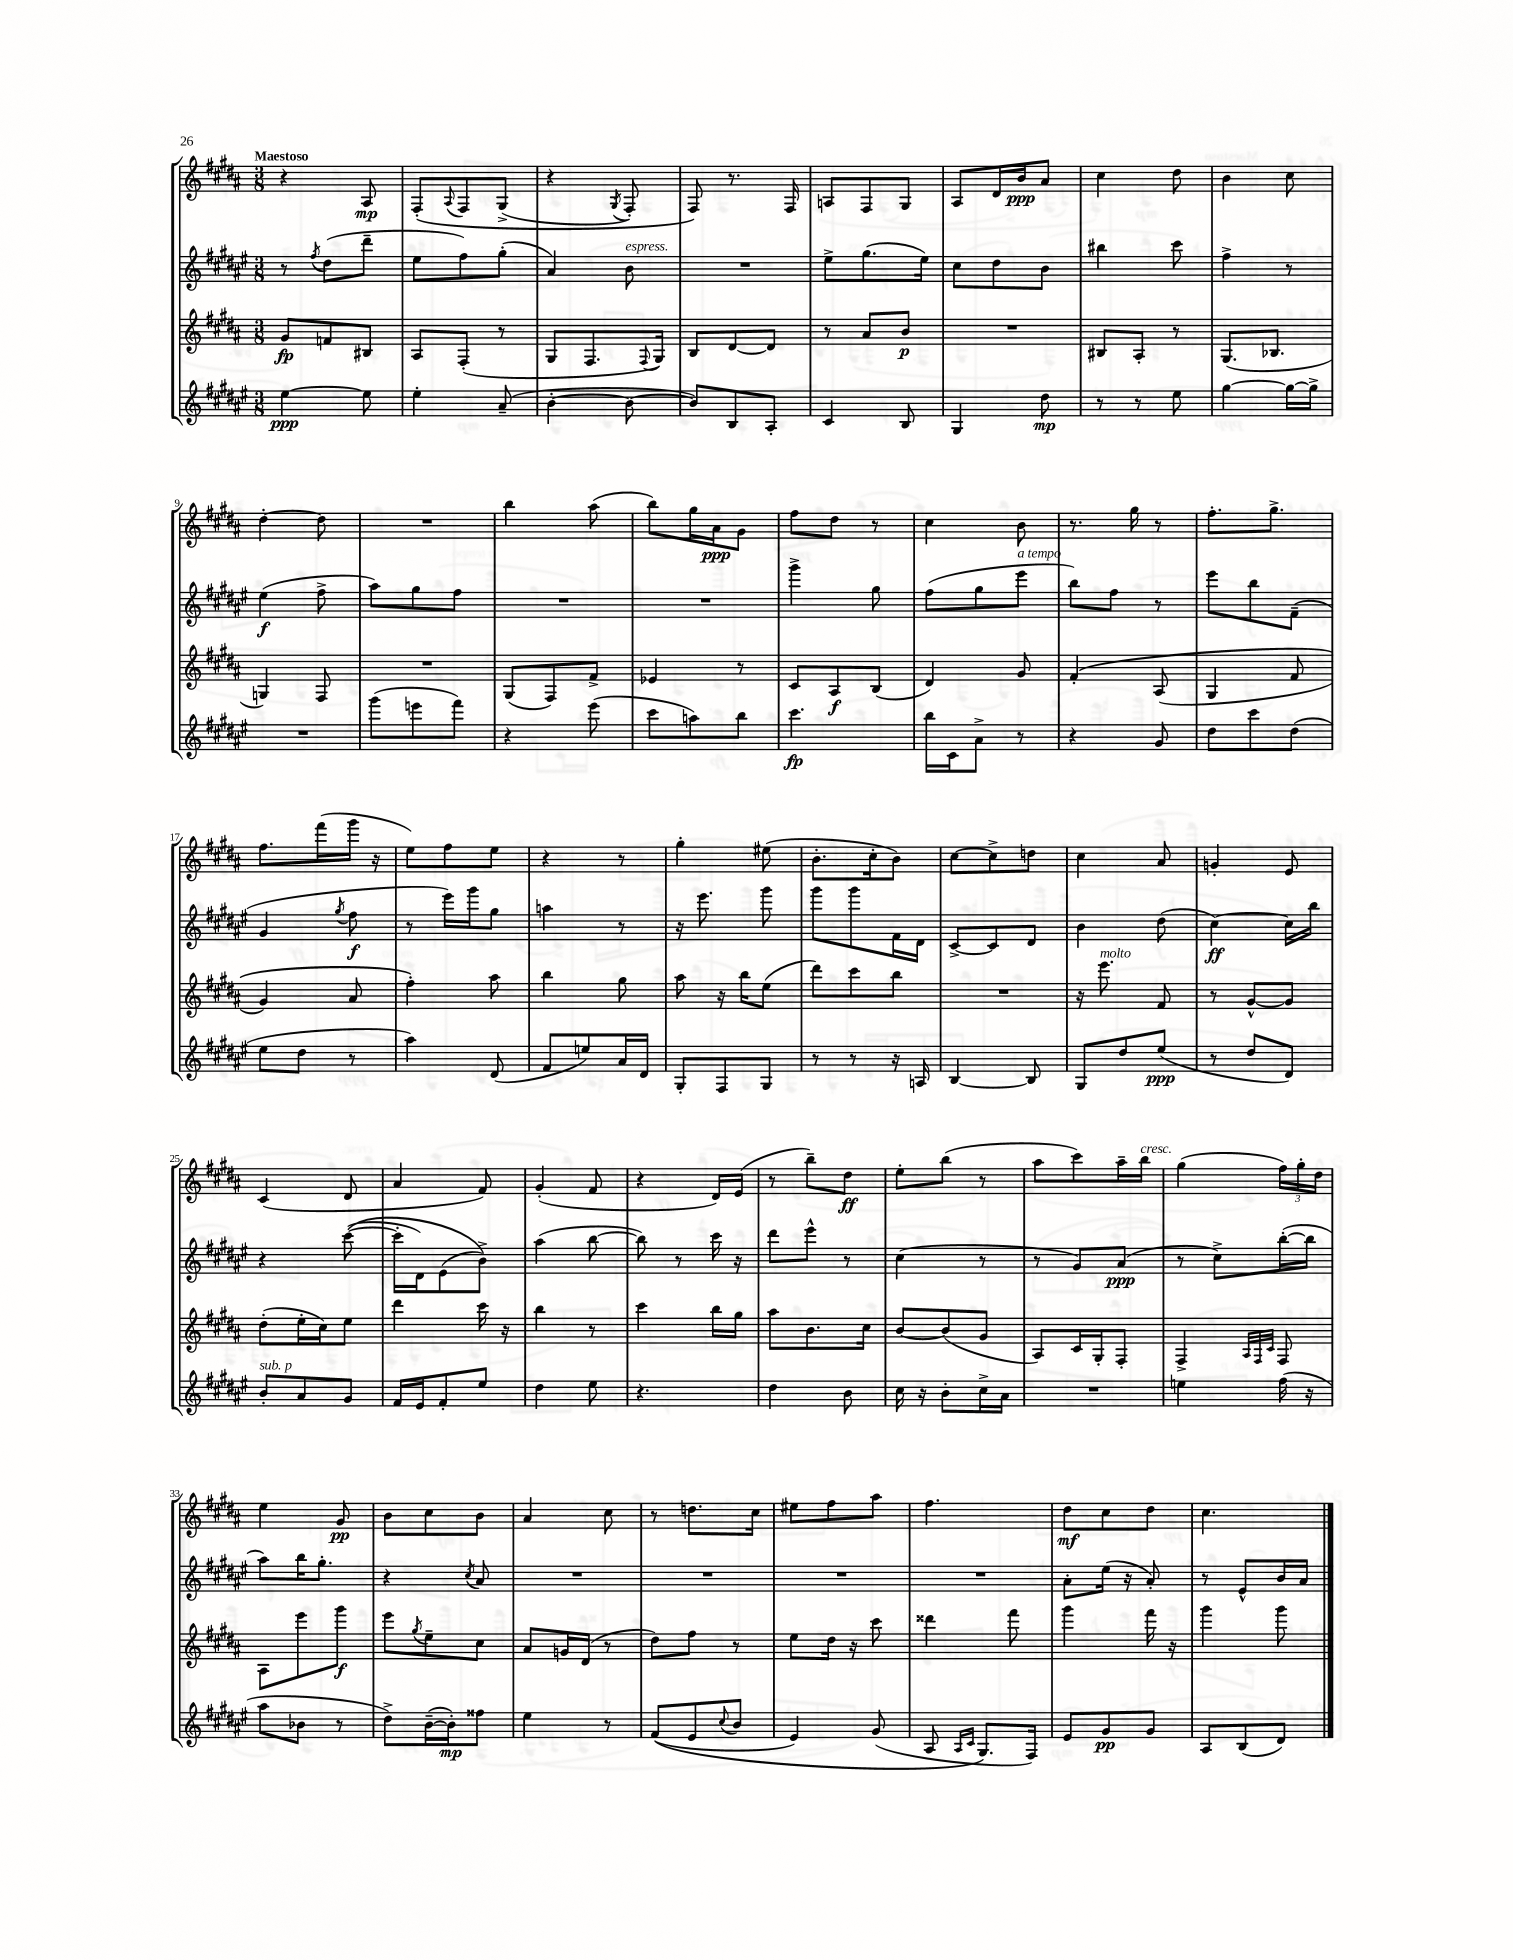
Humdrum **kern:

**kern	**dynam	**kern	**dynam	**kern	**dynam	**kern	**dynam
*part4	*part4	*part3	*part3	*part2	*part2	*part1	*part1
*staff4	*staff4	*staff3	*staff3	*staff2	*staff2	*staff1	*staff1
*clefG2	*	*clefG2	*	*clefG2	*	*clefG2	*
*k[f#c#g#d#a#e#]	*	*k[f#c#g#d#a#]	*	*k[f#c#g#d#a#e#]	*	*k[f#c#g#d#a#]	*
*M3/8	*	*M3/8	*	*M3/8	*	*M3/8	*
=1	=1	=1	=1	=1	=1	=1	=1
!	!	!	!	!	!	!LO:TX:a:B:t=Maestoso	!
[4ee#\	ppp	8g#/L	fp	8r	.	4r	.
.	.	.	.	8qff#/	.	.	.
.	.	8fn/	.	(8dd#\L	.	.	.
8ee#\]	.	8B#X/J	.	8ddd#~\J	.	8A#/	mp
=2	=2	=2	=2	=2	=2	=2	=2
4ee#'\	.	8A#/L	.	8ee#\L	.	(8F#'/L	.
.	.	.	.	.	.	8qqA#/	.
.	.	(8F#'/J	.	8ff#\)	.	8F#/	.
(8a#~/	.	8r	.	(8gg#'\J	.	(8G#^/J	.
=3	=3	=3	=3	=3	=3	=3	=3
[4b'\	.	8G#/L	.	4a#/)	.	4r	.
.	.	8.F#/	.	.	.	.	.
.	.	.	.	.	.	8qG#/	.
!	!	!	!	!LO:TX:a:i:t=espress.	!	!	!
8b\_	.	.	.	8b\	.	8F#'/)	.
.	.	8qqF#/	.	.	.	.	.
.	.	16G#/Jk)	.	.	.	.	.
=4	=4	=4	=4	=4	=4	=4	=4
8b/L])	.	8B/L	.	4.r	.	8F#/)	.
8B/	.	[8d#/	.	.	.	8.r	.
8A#'/J	.	8d#/J]	.	.	.	.	.
.	.	.	.	.	.	16F#/	.
=5	=5	=5	=5	=5	=5	=5	=5
4c#/	.	8r	.	8ee#^\L	.	8An/L	.
.	.	8a#/L	.	(8.gg#\	.	8F#/	.
8B/	.	8b/J	p	.	.	8G#/J	.
.	.	.	.	16ee#\Jk)	.	.	.
=6	=6	=6	=6	=6	=6	=6	=6
4G#/	.	4.r	.	8cc#\L	.	8A#/L	.
.	.	.	.	8dd#\	.	16d#/L	.
.	.	.	.	.	.	16b/J	ppp
8dd#\	mp	.	.	8b\J	.	8a#/J	.
=7	=7	=7	=7	=7	=7	=7	=7
8r	.	8B#X/L	.	4bb#X\	.	4cc#\	.
8r	.	8A#'/J	.	.	.	.	.
8ee#\	.	8r	.	8ccc#\	.	8dd#\	.
=8	=8	=8	=8	=8	=8	=8	=8
[4gg#\	.	(8.G#/L	.	4ff#^\	.	4b\	.
.	.	8.B-X/J	.	.	.	.	.
16gg#\LL_	.	.	.	8r	.	8cc#\	.
16gg#^\JJ]	.	.	.	.	.	.	.
!!LO:LB:g=z
=9	=9	=9	=9	=9	=9	=9	=9
4.r	.	4Gn/)	.	(4ee#\	f	[4dd#'\	.
.	.	8F#/	.	8ff#^\	.	8dd#\]	.
=10	=10	=10	=10	=10	=10	=10	=10
(8ggg#\L	.	4.r	.	8aa#\L)	.	4.r	.
8eeen\	.	.	.	8gg#\	.	.	.
8fff#\J)	.	.	.	8ff#\J	.	.	.
=11	=11	=11	=11	=11	=11	=11	=11
4r	.	(8G#/L	.	4.r	.	4bb\	.
.	.	8F#/)	.	.	.	.	.
(8eee#\	.	8f#^/J	.	.	.	(8aa#\	.
=12	=12	=12	=12	=12	=12	=12	=12
8ccc#\L	.	4e-X/	.	4.r	.	8bb\L)	.
8aan\)	.	.	.	.	.	16gg#\L	.
.	.	.	.	.	.	16a#\J	ppp
8bb\J	.	8r	.	.	.	8g#\J	.
=13	=13	=13	=13	=13	=13	=13	=13
4.ccc#\	fp	8c#/L	.	4ggg#^\	.	8ff#\L	.
.	.	8A#/	f	.	.	8dd#\J	.
.	.	(8B/J	.	8gg#\	.	8r	.
=14	=14	=14	=14	=14	=14	=14	=14
16bb\LL	.	4d#/)	.	(8ff#\L	.	4cc#\	.
16c#\J	.	.	.	.	.	.	.
8a#^\J	.	.	.	8gg#\	.	.	.
!	!	!	!	!LO:TX:a:i:t=a tempo	!	!	!
8r	.	8g#/	.	8eee#\J	.	8b\	.
=15	=15	=15	=15	=15	=15	=15	=15
4r	.	(4f#'/	.	8bb\L)	.	8.r	.
.	.	.	.	8ff#\J	.	.	.
.	.	.	.	.	.	16gg#\	.
8g#/	.	(8A#/	.	8r	.	8r	.
=16	=16	=16	=16	=16	=16	=16	=16
8dd#\L	.	4G#/	.	8eee#\L	.	8.ff#'\L	.
8ccc#\	.	.	.	8bb\	.	.	.
.	.	.	.	.	.	8.gg#^\J	.
(8dd#\J	.	8f#/	.	(8f#~\J	.	.	.
!!LO:LB:g=z
=17	=17	=17	=17	=17	=17	=17	=17
8ee#\L	.	4g#/)	.	4g#/	.	8.ff#\L	.
8dd#\J	.	.	.	.	.	.	.
.	.	.	.	.	.	(16fff#\L	.
.	.	.	.	8qgg#/	.	.	.
8r	.	8a#/	.	8ff#\	f	16ggg#\JJ	.
.	.	.	.	.	.	16r	.
=18	=18	=18	=18	=18	=18	=18	=18
4aa#\)	.	4ff#'\)	.	8r	.	8ee\L)	.
.	.	.	.	16eee#\LL)	.	8ff#\	.
.	.	.	.	16ggg#\J	.	.	.
(8d#/	.	8aa#\	.	8gg#\J	.	8ee\J	.
=19	=19	=19	=19	=19	=19	=19	=19
8f#/L	.	4bb\	.	4aan\	.	4r	.
8een/)	.	.	.	.	.	.	.
16a#/L	.	8gg#\	.	8r	.	8r	.
16d#/JJ	.	.	.	.	.	.	.
=20	=20	=20	=20	=20	=20	=20	=20
8G#'/L	.	8aa#\	.	16r	.	4gg#'\	.
.	.	.	.	8.eee#\	.	.	.
8F#/	.	16r	.	.	.	.	.
.	.	16bb\KL	.	.	.	.	.
8G#/J	.	(8ee\J	.	8ggg#\	.	(8ee#X\	.
=21	=21	=21	=21	=21	=21	=21	=21
8r	.	8ddd#\L)	.	8ggg#\L	.	8.b'\L	.
8r	.	8ccc#\	.	8ggg#\	.	.	.
.	.	.	.	.	.	16cc#'\k	.
16r	.	8bb\J	.	16f#\L	.	8b\J)	.
16An/	.	.	.	16d#\JJ	.	.	.
=22	=22	=22	=22	=22	=22	=22	=22
[4B/	.	4.r	.	[8c#^/L	.	[8cc#\L	.
.	.	.	.	8c#/]	.	8cc#^\]	.
8B/]	.	.	.	8d#/J	.	8ddn\J	.
=23	=23	=23	=23	=23	=23	=23	=23
8G#/L	.	16r	.	4b\	.	4cc#\	.
!	!	!LO:TX:a:i:t=molto	!	!	!	!	!
.	.	8.eee\	.	.	.	.	.
8dd#/	.	.	.	.	.	.	.
(8ee#/J	ppp	8f#/	.	(8dd#\	.	8a#/	.
=24	=24	=24	=24	=24	=24	=24	=24
8r	.	8r	.	[4cc#\)	ff	4gn'/	.
8dd#/L	.	[8g#^^/L	.	.	.	.	.
8d#/J)	.	8g#/J]	.	16cc#\LL]	.	8e/	.
.	.	.	.	16bb\JJ	.	.	.
!!LO:LB:g=z
=25	=25	=25	=25	=25	=25	=25	=25
!LO:TX:a:i:t=sub. p	!	!	!	!	!	!	!
8b'/L	.	(8dd#'\L	.	4r	.	(4c#/	.
8a#/	.	16ee'\L	.	.	.	.	.
.	.	16cc#\J)	.	.	.	.	.
8g#/J	.	8ee\J	.	(([8ccc#\	.	8d#/	.
=26	=26	=26	=26	=26	=26	=26	=26
16f#/LL	.	4ddd#\	.	16ccc#'\LL]	.	4a#/	.
16e#/J	.	.	.	16d#\J)	.	.	.
8f#'/	.	.	.	(8e#\	.	.	.
8ee#/J	.	16ccc#\	.	8b^\J))	.	8f#/)	.
.	.	16r	.	.	.	.	.
=27	=27	=27	=27	=27	=27	=27	=27
4dd#\	.	4bb\	.	(4aa#\	.	(4g#'/	.
8ee#\	.	8r	.	[8bb\	.	8f#/	.
=28	=28	=28	=28	=28	=28	=28	=28
4.r	.	4ccc#\	.	8bb\])	.	4r	.
.	.	.	.	8r	.	.	.
.	.	16bb\LL	.	16ccc#\	.	16d#/LL)	.
.	.	16gg#\JJ	.	16r	.	(16e/JJ	.
=29	=29	=29	=29	=29	=29	=29	=29
4dd#\	.	8aa#\L	.	8ddd#\L	.	8r	.
.	.	8.b\	.	8eee#^^\J	.	8bb~\L)	.
8b\	.	.	.	8r	.	8dd#\J	ff
.	.	16cc#\Jk	.	.	.	.	.
=30	=30	=30	=30	=30	=30	=30	=30
16cc#\	.	[8b/L	.	(4cc#\	.	8ee'\L	.
16r	.	.	.	.	.	.	.
8b'\L	.	(8b/]	.	.	.	(8bb\J	.
16cc#^\L	.	8g#/J	.	8r	.	8r	.
16a#\JJ	.	.	.	.	.	.	.
=31	=31	=31	=31	=31	=31	=31	=31
4.r	.	8A#/L)	.	8r	.	8aa#\L	.
.	.	16c#/L	.	8g#/L)	.	8ccc#\)	.
.	.	16G#'/J	.	.	.	.	.
.	.	8F#'/J	.	(8a#/J	ppp	16aa#~\L	.
!	!	!	!	!	!	!LO:TX:a:i:t=cresc.	!
.	.	.	.	.	.	16bb\JJ	.
=32	=32	=32	=32	=32	=32	=32	=32
4een\	.	4F#^/	.	8r	.	(4gg#\	.
.	.	.	.	8cc#^\L)	.	.	.
.	.	32qqA#/LLL	.	.	.	.	.
.	.	32qqF#/	.	.	.	.	.
.	.	32qqc#/JJJ	.	.	.	.	.
(16ff#\	.	8F#/	.	([16bb'\L	.	24ff#\LL)	.
.	.	.	.	.	.	24gg#'\	.
16r	.	.	.	16bb\JJ]	.	.	.
.	.	.	.	.	.	24dd#\JJ	.
!!LO:LB:g=z
=33	=33	=33	=33	=33	=33	=33	=33
8aa#\L	.	8A#\L	.	8aa#\L)	.	4ee\	.
8b-X\J	.	8eee\	.	16bb\K	.	.	.
.	.	.	.	8.gg#'\J	.	.	.
8r	.	8ggg#\J	f	.	.	8g#/	pp
=34	=34	=34	=34	=34	=34	=34	=34
8dd#^\L)	.	8eee\L	.	4r	.	8b\L	.
.	.	8qgg#/	.	.	.	.	.
([16b~\L	.	8ee~\	.	.	.	8cc#\	.
16b'\J])	mp	.	.	.	.	.	.
.	.	.	.	8qcc#/	.	.	.
8ff##X\J	.	8cc#\J	.	8a#/	.	8b\J	.
=35	=35	=35	=35	=35	=35	=35	=35
4ee#\	.	8a#/L	.	4.r	.	4a#/	.
.	.	16gn/L	.	.	.	.	.
.	.	(16d#/JJ	.	.	.	.	.
8r	.	8r	.	.	.	8cc#\	.
=36	=36	=36	=36	=36	=36	=36	=36
((8f#/L	.	8dd#\L)	.	4.r	.	8r	.
8e#/	.	8ff#\J	.	.	.	8.ddn\L	.
8qqcc#/	.	.	.	.	.	.	.
8b/J	.	8r	.	.	.	.	.
.	.	.	.	.	.	16cc#\Jk	.
=37	=37	=37	=37	=37	=37	=37	=37
4e#/)	.	8ee\L	.	4.r	.	8ee#X\L	.
.	.	16dd#\Jk	.	.	.	8ff#\	.
.	.	16r	.	.	.	.	.
(8g#/	.	8ccc#\	.	.	.	8aa#\J	.
=38	=38	=38	=38	=38	=38	=38	=38
8A#/	.	4ddd##X\	.	4.r	.	4.ff#\	.
16qqA#/LL	.	.	.	.	.	.	.
16qqc#/JJ	.	.	.	.	.	.	.
8.G#/L)	.	.	.	.	.	.	.
.	.	8fff#\	.	.	.	.	.
16F#/Jk)	.	.	.	.	.	.	.
=39	=39	=39	=39	=39	=39	=39	=39
8e#/L	.	4ggg#\	.	8a#'\L	.	8dd#\L	mf
8g#/	pp	.	.	(16ee#\Jk	.	8cc#\	.
.	.	.	.	16r	.	.	.
8g#/J	.	16fff#\	.	8a#'/)	.	8dd#\J	.
.	.	16r	.	.	.	.	.
=40	=40	=40	=40	=40	=40	=40	=40
8A#/L	.	4ggg#\	.	8r	.	4.cc#\	.
(8B/	.	.	.	8e#^^/L	.	.	.
8d#/J)	.	8ggg#\	.	16b/L	.	.	.
.	.	.	.	16a#/JJ	.	.	.
==	==	==	==	==	==	==	==
*-	*-	*-	*-	*-	*-	*-	*-
